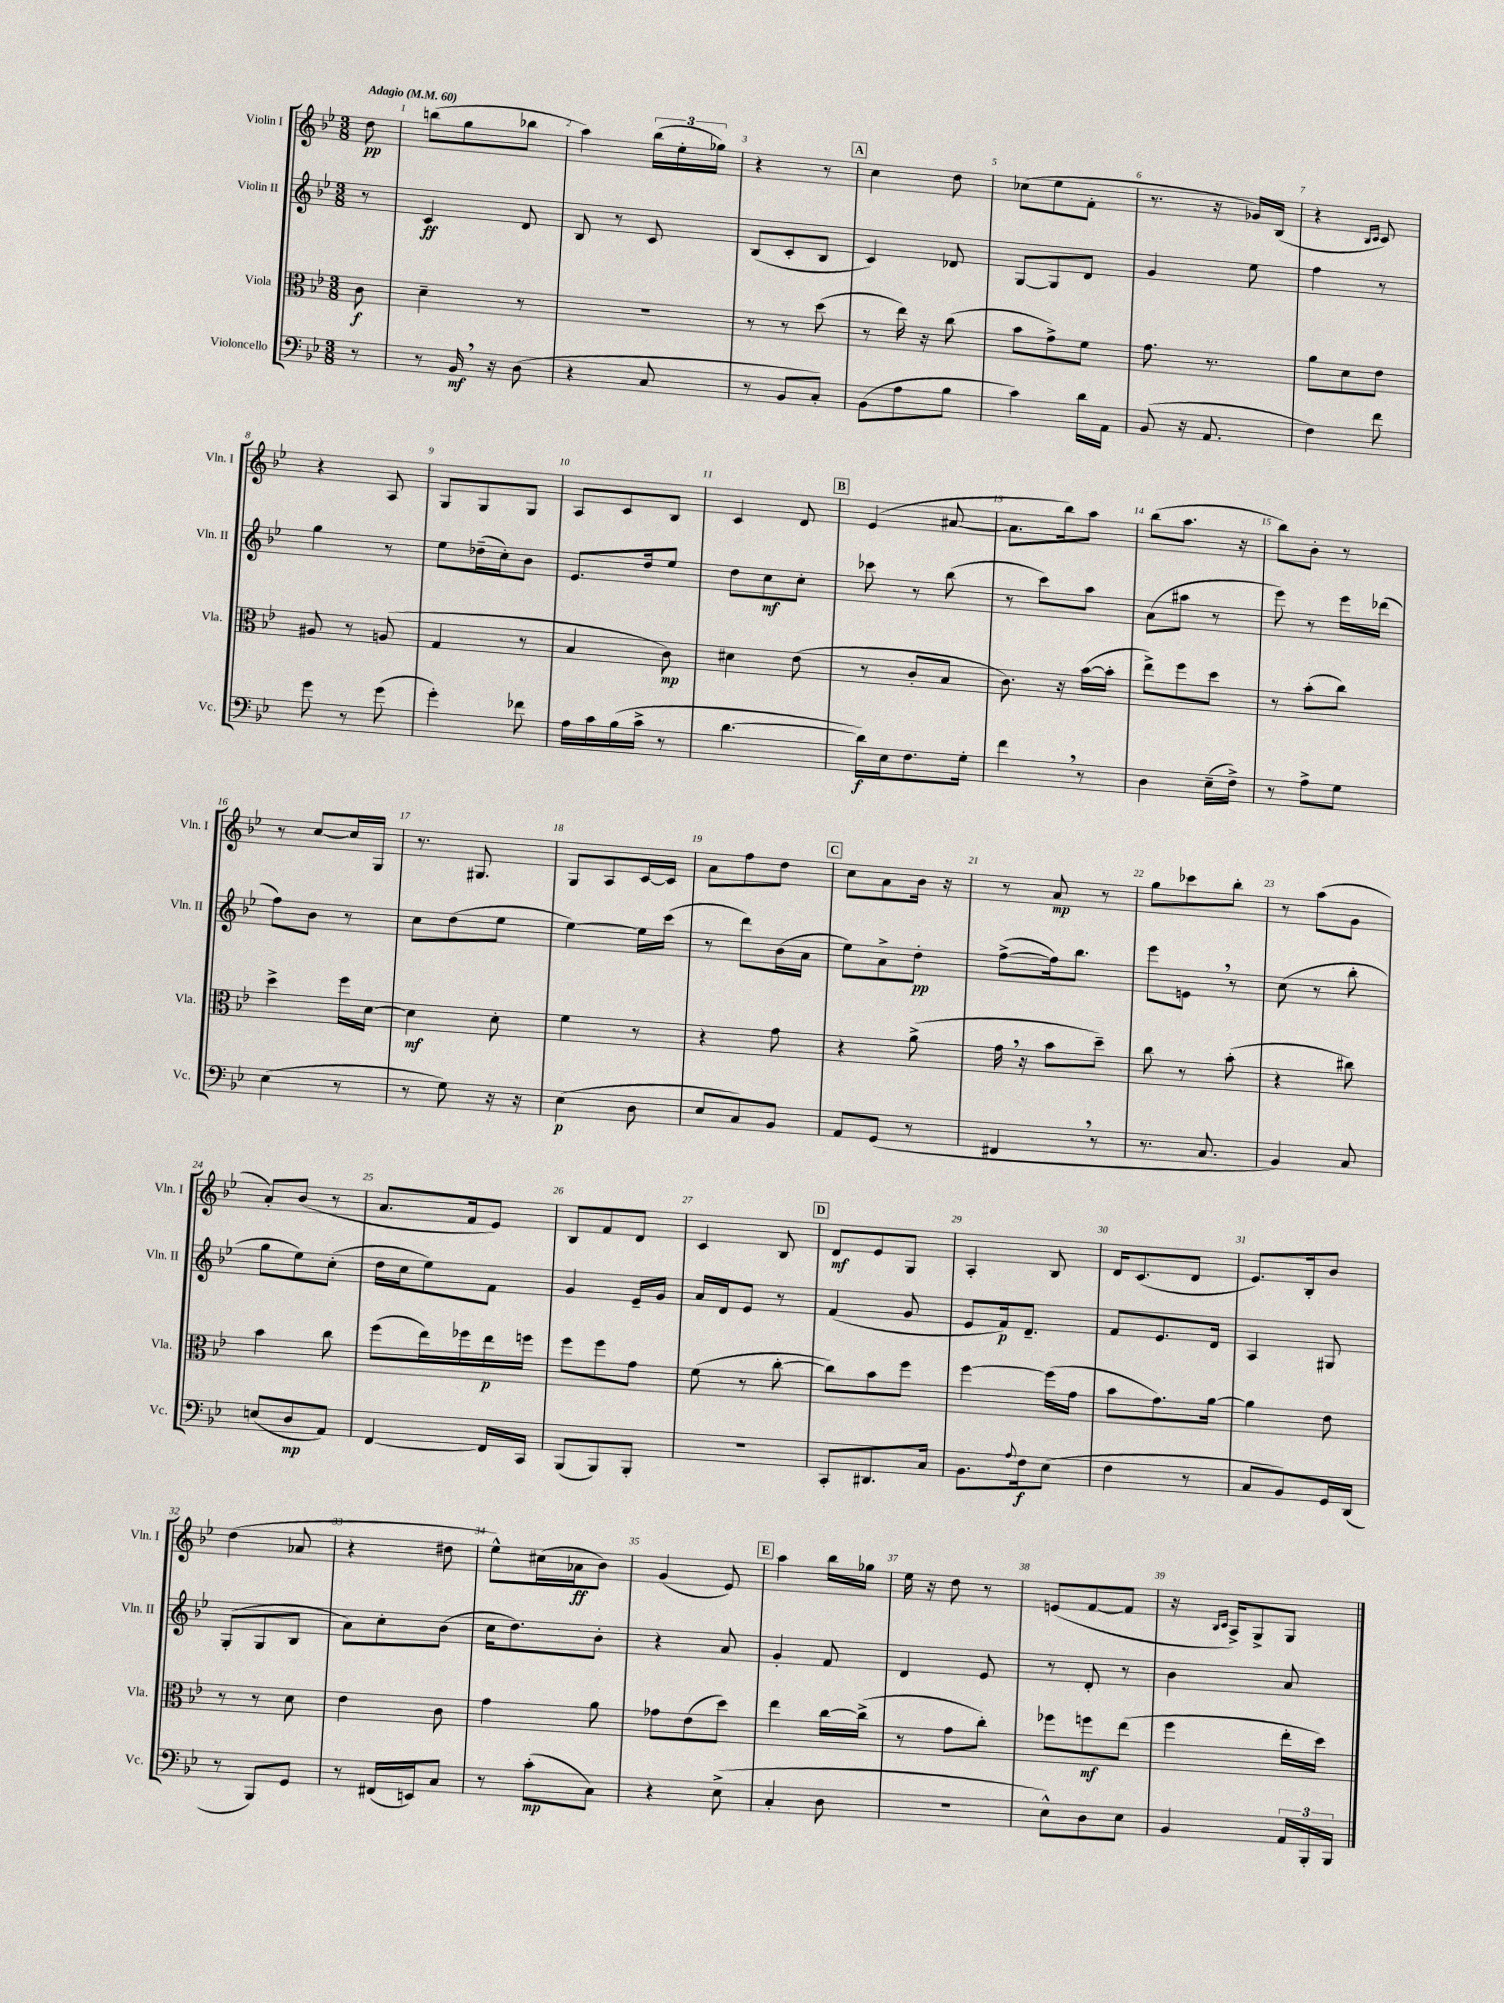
<<
\new StaffGroup <<
\new Staff = "s0" \with { instrumentName = "Violin I" shortInstrumentName = "Vln. I" } {
    \clef treble \key bes \major \numericTimeSignature \time 3/8 \partial 8 \tempo "Adagio" 4 = 60
    d''8\pp |
    b''8( g''8 bes''8 |
    a''4) \tuplet 3/2 { bes''16( ees''16-. ges''16) } |
    r4 r8 |
    \mark \markup { \box "A" } c''4 d''8 |
    ces''8( ees''8 f'8-. |
    r8. r16 ges'16) bes16( |
    r4 \grace { bes16 c'16 } c'8) |
    r4 a8 |
    g8 g8 g8 |
    a8 c'8 bes8 |
    c'4 d'8 |
    \mark \markup { \box "B" } ees'4( ais'8~ |
    ais'8. bes''16) a''8 |
    bes''8( a''8. r16 |
    bes''8) bes'8-. r8 |
    r8 c''8~ c''16 g16 |
    r8. gis8. |
    g8 a8 c'16~ c'16 |
    a'8 f''8 d''8 |
    \mark \markup { \box "C" } c''8 a'8 bes'16 r16 |
    r8 a'8\mp r8 |
    g''8 ces'''8 bes''8-. |
    r8 a''8( g'8 |
    a'8-.) bes'8( r8 |
    a'8. f'16 ees'8) |
    bes8 f'8 d'8 |
    c'4 bes8 |
    \mark \markup { \box "D" } d'8\mf ees'8 g8 |
    a4-. bes8 |
    d'16 c'8.( d'8 |
    ees'8.) bes16-. bes'8 |
    d''4( aes'8 |
    r4 dis''8 |
    ees''8-^) cis''16( aes'16\ff bes'8) |
    g'4( ees'8) |
    \mark \markup { \box "E" } a''4 bes''16 ges''16 |
    ees''16 r16 d''8 r8 |
    e'8( f'8~ f'8 |
    r16 \grace { bes16 c'16 } a16->) g8-> g8 \bar "|." |
}
\new Staff = "s1" \with { instrumentName = "Violin II" shortInstrumentName = "Vln. II" } {
    \clef treble \key bes \major \numericTimeSignature \time 3/8 \partial 8
    r8 |
    c'4\ff d'8 |
    bes8 r8 c'8 |
    bes8( c'8-. bes8 |
    \mark \markup { \box "A" } c'4) des'8 |
    g8~ g8 d'8 |
    g'4 ees''8 |
    f''4 r8 |
    g''4 r8 |
    ees''8 des''16--( c''16-.) bes'8 |
    ees'8. d''16 ees''8 |
    d''8 c''8\mf c''8-. |
    \mark \markup { \box "B" } ces'''8 r8 bes''8( |
    r8 c'''8) a''8 |
    a'8( ais''8 r8 |
    ees'''8) r8 ees'''16 des'''16( |
    f''8) bes'8 r8 |
    c''8 d''8( ees''8 |
    ees''4~) ees''16 c'''16( |
    r8 d'''8) bes'16( a'16 |
    \mark \markup { \box "C" } ees''8) a'8-> d''8-.\pp |
    f''8~->( f''16) bes''8. |
    ees'''8 e'8 \breathe r8 |
    c''8( r8 bes''8-. |
    g''8 ees''8) c''8-.( |
    d''16 c''16 ees''8) f'8 |
    g'4 ees'16-- g'16 |
    a'16 d'16 ees'8 r8 |
    \mark \markup { \box "D" } f'4( g'8 |
    ees'8 f'16\p) d'8.-- |
    f'8 ees'8. d'16 |
    a4 gis8 |
    g8-.( g8 bes8 |
    a'8) c''8-. bes'8( |
    c''16 d''8.) bes'8-. |
    r4 a'8 |
    \mark \markup { \box "E" } g'4-. f'8 |
    d'4 ees'8 |
    r8 d'8-. r8 |
    bes'4 a'8 \bar "|." |
}
\new Staff = "s2" \with { instrumentName = "Viola" shortInstrumentName = "Vla." } {
    \clef alto \key bes \major \numericTimeSignature \time 3/8 \partial 8
    c'8\f |
    d'4-- r8 |
    R4. |
    r8 r8 d''8( |
    \mark \markup { \box "A" } r8 ees''16) r16 c''8( |
    bes'8 g'8->) f'8 |
    g'8. r8. |
    a'8 d'8 ees'8 |
    ais8 r8 a8( |
    g4 r8 |
    bes4 c'8\mp) |
    dis'4 ees'8( |
    \mark \markup { \box "B" } r8 c'8-. bes8 |
    c'8.) r16 bes'16~( bes'16-. |
    ees''8->) f''8 d''8 |
    r8 bes'8-.( c''8) |
    d''4-> f''16 d'16~ |
    d'4\mf d'8-. |
    f'4 r8 |
    r4 g'8 |
    \mark \markup { \box "C" } r4 a'8->( |
    g'16 \breathe r16 bes'8 d''8--) |
    c''8 r8 bes'8-.( |
    r4 cis''8) |
    bes'4 c''8 |
    f''8( ees''16) fes''16 ees''16\p f''16 |
    f''8 f''8 g'8 |
    f'8( r8 c''8~-. |
    \mark \markup { \box "D" } c''8) bes'8 f''8 |
    f''4~ f''16( g'16 |
    bes'8 g'8.) a'16~ |
    a'4 ees'8 |
    r8 r8 d'8 |
    ees'4 c'8 |
    g'4 a'8 |
    ges'8 ees'8( d''8) |
    \mark \markup { \box "E" } ees''4 c''16~ c''16->( |
    r8 g'8 c''8-.) |
    fes''8 f''8\mf ees''8( |
    f''4 ees''16-. d''16) \bar "|." |
}
\new Staff = "s3" \with { instrumentName = "Violoncello" shortInstrumentName = "Vc." } {
    \clef bass \key bes \major \numericTimeSignature \time 3/8 \partial 8
    r8 |
    r8 bes,16\mf \breathe r16 d8( |
    r4 c8 |
    r8 bes,8 c8-.) |
    \mark \markup { \box "A" } bes,8( a8 bes8 |
    c'4) d'16 a,16 |
    bes,8( r16 a,8. |
    f4) f'8 |
    g'8 r8 g'8( |
    g'4-.) fes'8 |
    a16 c'16 bes16( c'16-> r8 |
    d'4.~ |
    \mark \markup { \box "B" } d'16\f) ees16 f8. g16-. |
    f'4 \breathe r8 |
    d4 ees16--( f16->) |
    r8 a8-> g8 |
    ees4( r8 |
    r8 g8) r16 r16 |
    ees4\p( d8 |
    ees8 c8) bes,8 |
    \mark \markup { \box "C" } a,8 g,8( r8 |
    fis,4 \breathe r8 |
    r8. c8. |
    bes,4) c8 |
    e8( d8\mp a,8) |
    f,4~ f,16 c,16 |
    bes,,8( bes,,8) bes,,8-. |
    R4. |
    \mark \markup { \box "D" } c,8-. dis,8. c16 |
    bes,8. \appoggiatura { a8 } f16\f ees8( |
    f4 r8 |
    c8 bes,8) g,16 d,16( |
    r8 bes,,8) g,8 |
    r8 fis,16( e,16) c8 |
    r8 c'8-.\mp( c8) |
    r4 ees8->( |
    \mark \markup { \box "E" } c4-. d8 |
    R4. |
    ees8-^) d8 ees8 |
    bes,4 \tuplet 3/2 { a,16 bes,,16-. bes,,16 } \bar "|." |
}
>>
>>
\layout { \context { \Score \override BarNumber.break-visibility = ##(#f #t #t) barNumberVisibility = #all-bar-numbers-visible } }
